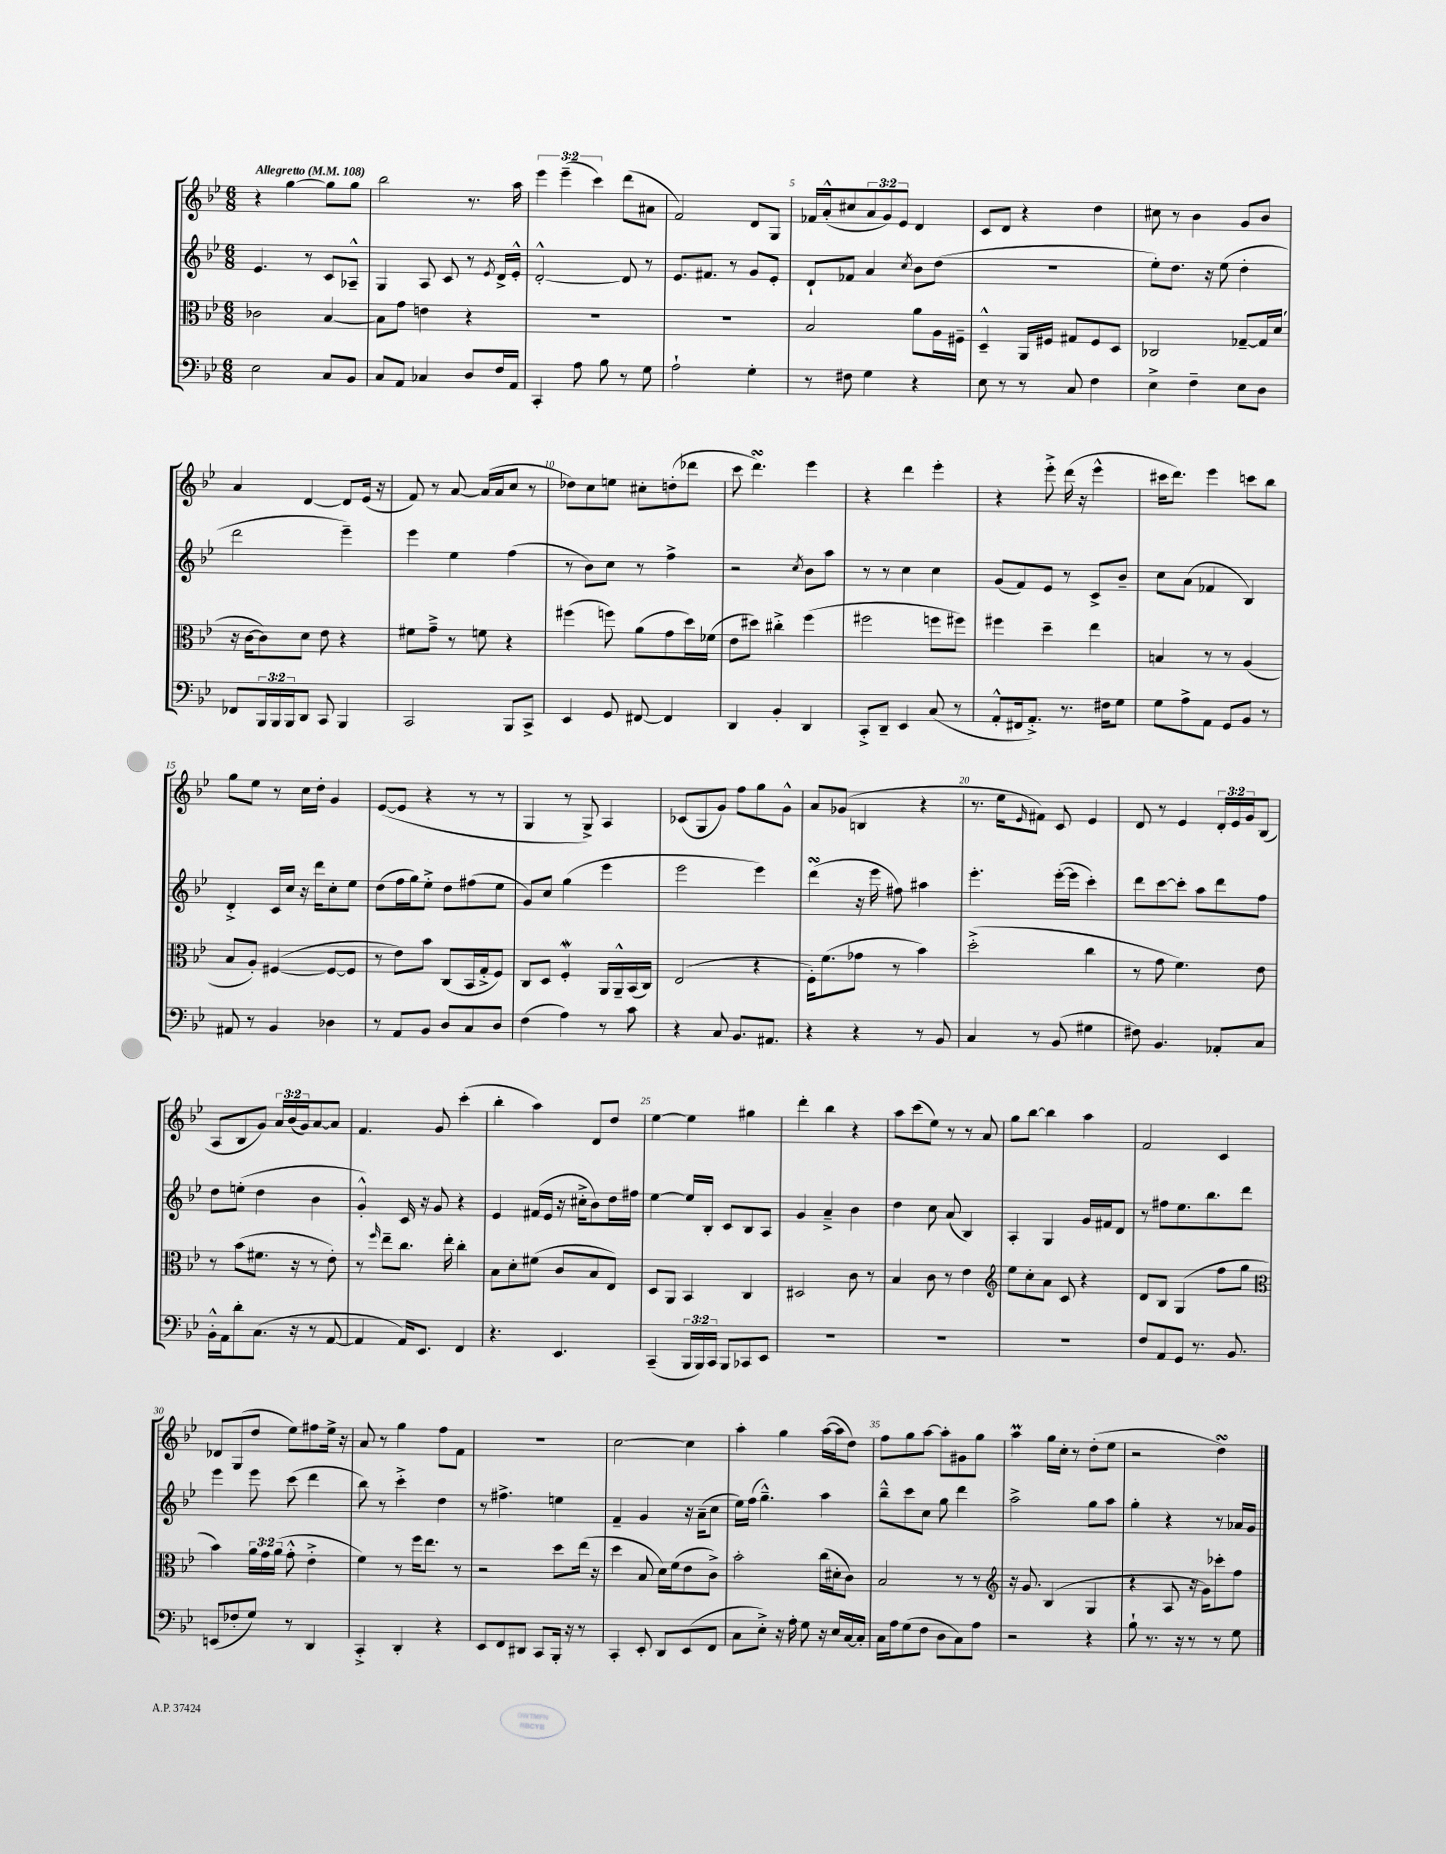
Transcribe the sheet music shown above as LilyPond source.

<<
\new StaffGroup <<
\new Staff = "s0" {
    \clef treble \key bes \major \numericTimeSignature \time 6/8 \override Staff.TupletNumber.text = #tuplet-number::calc-fraction-text \tempo "Allegretto" 4 = 108
    r4 g''4~ g''8 g''8 |
    bes''2 r8. a''16 |
    \tuplet 3/2 { ees'''4 ees'''4--( c'''4) } d'''8( ais'8 |
    f'2) d'8 g8 |
    fes'16 a'16-.-^( cis''8 \tuplet 3/2 { a'8 g'8) ees'8 } d'4 |
    c'8 d'8 r4 d''4 |
    cis''8 r8 bes'4 g'8 bes'8 |
    a'4 d'4~ d'8 ees'16( r16 |
    f'8) r8 a'8~ a'16( a'16 c''8 r8 |
    des''8) c''8 e''8 cis''8-. d''8-.( des'''8 |
    c'''8 d'''4.\turn) ees'''4 |
    r4 d'''4 ees'''4-. |
    r4 ees'''8-.-> d'''16( r16 ees'''4-^ |
    cis'''16 d'''8.) ees'''4 c'''8 bes''8 |
    g''8 ees''8 r8 c''16 d''16-. g'4 |
    ees'8~( ees'8 r4 r8 r8 |
    g4 r8 g8->) a4 |
    ces'8( g8 g'8) f''8 g''8 g'8-^ |
    a'8 ges'8( b4 r4 |
    r8. ees''16 \grace { ees'16 } fis'8) c'8 ees'4 |
    d'8 r8 ees'4 \tuplet 3/2 { d'16-. ees'16 g'16 } bes8( |
    a8 bes8 g'8) \tuplet 3/2 { a'16 bes'16( g'16) } a'8~ a'8 |
    f'4. g'8 c'''4-.( |
    bes''4-. a''4) d'8 d''8 |
    ees''4~ ees''4 gis''4 |
    d'''4-. bes''4 r4 |
    a''8 c'''8( ees''8) r8 r8 a'8 |
    g''8 bes''8~ bes''4 a''4 |
    f'2 c'4 |
    des'8 g8( d''8 ees''8) fis''8 ees''16-> r16 |
    a'8 r8 g''4 f''8 f'8 |
    R2. |
    c''2~ c''4 |
    a''4-. g''4 a''16~( a''16 d''8) |
    f''8 g''8 a''8~ a''8-. gis'8 g''8 |
    a''4\prall g''16 c''16-. r8 d''8-.( ees''8 |
    r2 d''4\turn) \bar "|." |
}
\new Staff = "s1" {
    \clef treble \key bes \major \numericTimeSignature \time 6/8
    ees'4. r8 c'8 aes8---^ |
    g4 a8 c'8 r8 \acciaccatura { ees'8 } d'16-> ees'16-.-^ |
    d'2~-.-^ d'8 r8 |
    ees'8. fis'8. r8 g'8 ees'8-. |
    d'8-! fes'8 a'4 \acciaccatura { c''8 } bes'8 d''8( |
    R2. |
    ees''8-.) d''8. r16 ees''8( d''4-. |
    d'''2 ees'''4--) |
    ees'''4 ees''4 f''4( |
    r8 bes'8) c''8 r8 f''4-> |
    r2 \acciaccatura { c''8 } bes'8 a''8 |
    r8 r8 c''4 c''4 |
    g'8( f'8) ees'8 r8 c'8-> bes'8-- |
    c''8 a'8( fes'4 bes4) |
    d'4-.-> c'16 c''16 r16 d'''16 c''8-. ees''8 |
    d''8( f''16 g''16) ees''8-.-> d''8 fis''8( ees''8 |
    g'8) c''8 g''4( ees'''4 |
    ees'''2 ees'''4) |
    d'''4\turn( r16 ees'''16 fis''8) ais''4 |
    ees'''4.-. ees'''16~-.( ees'''16 c'''4-.) |
    d'''8 c'''8~ c'''8-. a''8 d'''8 f''8 |
    d''8 e''8-.( d''4 bes'4 |
    g'4-.-^) c'16 r16 g'8 r4 |
    ees'4 fis'16( ees'16 r16 cis''16-.-> bes'8) d''16 fis''16 |
    ees''4~ ees''16 bes16-. c'8 bes8 a8 |
    g'4 a'4---> bes'4 |
    d''4 c''8 a'8( bes4) |
    a4-. g4 g'16 fis'16 d'8 |
    r8 fis''8 ees''8. bes''8. d'''8 |
    ees'''4 ees'''8 c'''8( d'''4 |
    bes''8) r8 c'''4-.-> d''4 |
    r8 fis''4.-> e''4 |
    f'4-- g'4 r16 a'16--( c''8 |
    ees''16) f''16( g''4.---^) a''4 |
    bes''8---^ c'''8 c''8 g''8 d'''4 |
    a''2-> g''8 a''8 |
    g''4-. r4 r8 aes'16 g'16 \bar "|." |
}
\new Staff = "s2" {
    \clef alto \key bes \major \numericTimeSignature \time 6/8 \override Staff.TupletNumber.text = #tuplet-number::calc-fraction-text
    ces'2 bes4~ |
    bes8 g'8 e'4 r4 |
    R2. |
    R2. |
    bes2 a'8 a16 fis16-- |
    d4---^ a,16 fis16 gis8 fis8 d8 |
    ces2 ges8~-- ges16 d'16( |
    r16 c'16~ c'8) d'8 ees'8 r4 |
    fis'8 g'8---> r8 f'8 r4 |
    fis''4( f''8) a'8( g'8 d''16) fes'16( |
    ees'8 dis''8) cis''4-.-> f''4( |
    fis''2 f''8 fis''8) |
    fis''4 d''4-- ees''4 |
    b4 r8 r8 a4( |
    bes8 a8-.) fis4~( fis8~ fis8 |
    r8 ees'8) bes'8 c8( bes,16 g16-.-> f8) |
    c8 d8 f4-.\mordent a,16 a,16---^ bes,16( c16) |
    ees2( r4 |
    f16-.) f'8.( ges'8 r8 bes'4) |
    d''2-.->( c''4 |
    r8 g'8 f'4.) ees'8 |
    r8 bes'8( fis'8. r16 r8 ees'8-.) |
    r8 \grace { f''16 } ees''8-- c''8. ees''16-. c''4-. |
    bes8 d'8-. fis'8( c'8 bes8 ees8) |
    d8 a,8 bes,4 c4 |
    dis2 c'8 r8 |
    bes4 c'8 r8 ees'4 |
    \clef treble ees''8 c''8-. a'8 c'8 r4 |
    d'8 bes8 g4( f''8 g''8 |
    \clef alto bes'4) \tuplet 3/2 { a'16 g'16 a'16( } g'8-.-^ ees'4-.-> |
    f'4) r8 f''16 ees''8. r8 |
    r2 d''8 ees''16( r16 |
    d''4 bes8 d'16) f'16( ees'8 c'8->) |
    bes'2-. c''16( dis'16-. c'8) |
    bes2 r8 r8 |
    \clef treble r16 g'8. bes4( g4 |
    r4 a8 r16 g'16) ces'''8-. f''8 \bar "|." |
}
\new Staff = "s3" {
    \clef bass \key bes \major \numericTimeSignature \time 6/8 \override Staff.TupletNumber.text = #tuplet-number::calc-fraction-text
    ees2 c8 bes,8 |
    c8 a,8 ces4 d8 f16 a,16 |
    c,4-. a8 bes8 r8 g8 |
    a2-! g4-. |
    r8 fis8 g4 r4 |
    ees8 r8 r8 c8 f4 |
    ees4-> f4-- ees8 d8 |
    fes,8 \tuplet 3/2 { bes,,16 bes,,16 bes,,16 } d,8 c,8 bes,,4 |
    c,2 bes,,8 c,8-> |
    ees,4 g,8 fis,8~ fis,4 |
    d,4 bes,4-. d,4 |
    c,8-.-> d,8-- ees,4 c8( r8 |
    a,8-.-^ fis,16 a,8.-.->) r8. fis16 g8 |
    g8 a8-> a,8 g,8 bes,8 r8 |
    ais,8 r8 bes,4 des4 |
    r8 a,8 bes,8 d8 c8 d8 |
    f4( a4) r8 c'8 |
    r4 c8 bes,8. ais,8. |
    r4 r4 r8 bes,8 |
    c4 r8 bes,8( gis4 |
    fis8) bes,4. aes,8-. c8 |
    bes,16-.-^ a,16 d'8-. c8.( r16 r8 a,8~ |
    a,4 a,16) ees,8. f,4 |
    r4. ees,4. |
    c,4--( \tuplet 3/2 { bes,,16 bes,,16) c,16 } bes,,8 ces,8 ees,8 |
    R2. |
    R2. |
    R2. |
    f8 a,8 g,8 r8. bes,8. |
    e,8( fes8-. g8) r8 d,4 |
    c,4-.-> d,4-. r4 |
    ees,8 f,8 dis,8 c,8 bes,,16-. r16 r8 |
    c,4-. ees,8-. d,8 ees,8( f,8 |
    c8 ees8-.->) r16 a16-. g8 r16 ees16 c16~ c16-. |
    c16 a16 g8( f8 d8 c8) a8 |
    r2 r4 |
    bes8-! r8. r16 r8 r8 g8 \bar "|." |
}
>>
>>
\layout { \context { \Score \override BarNumber.break-visibility = ##(#f #t #t) barNumberVisibility = #(every-nth-bar-number-visible 5) } }
